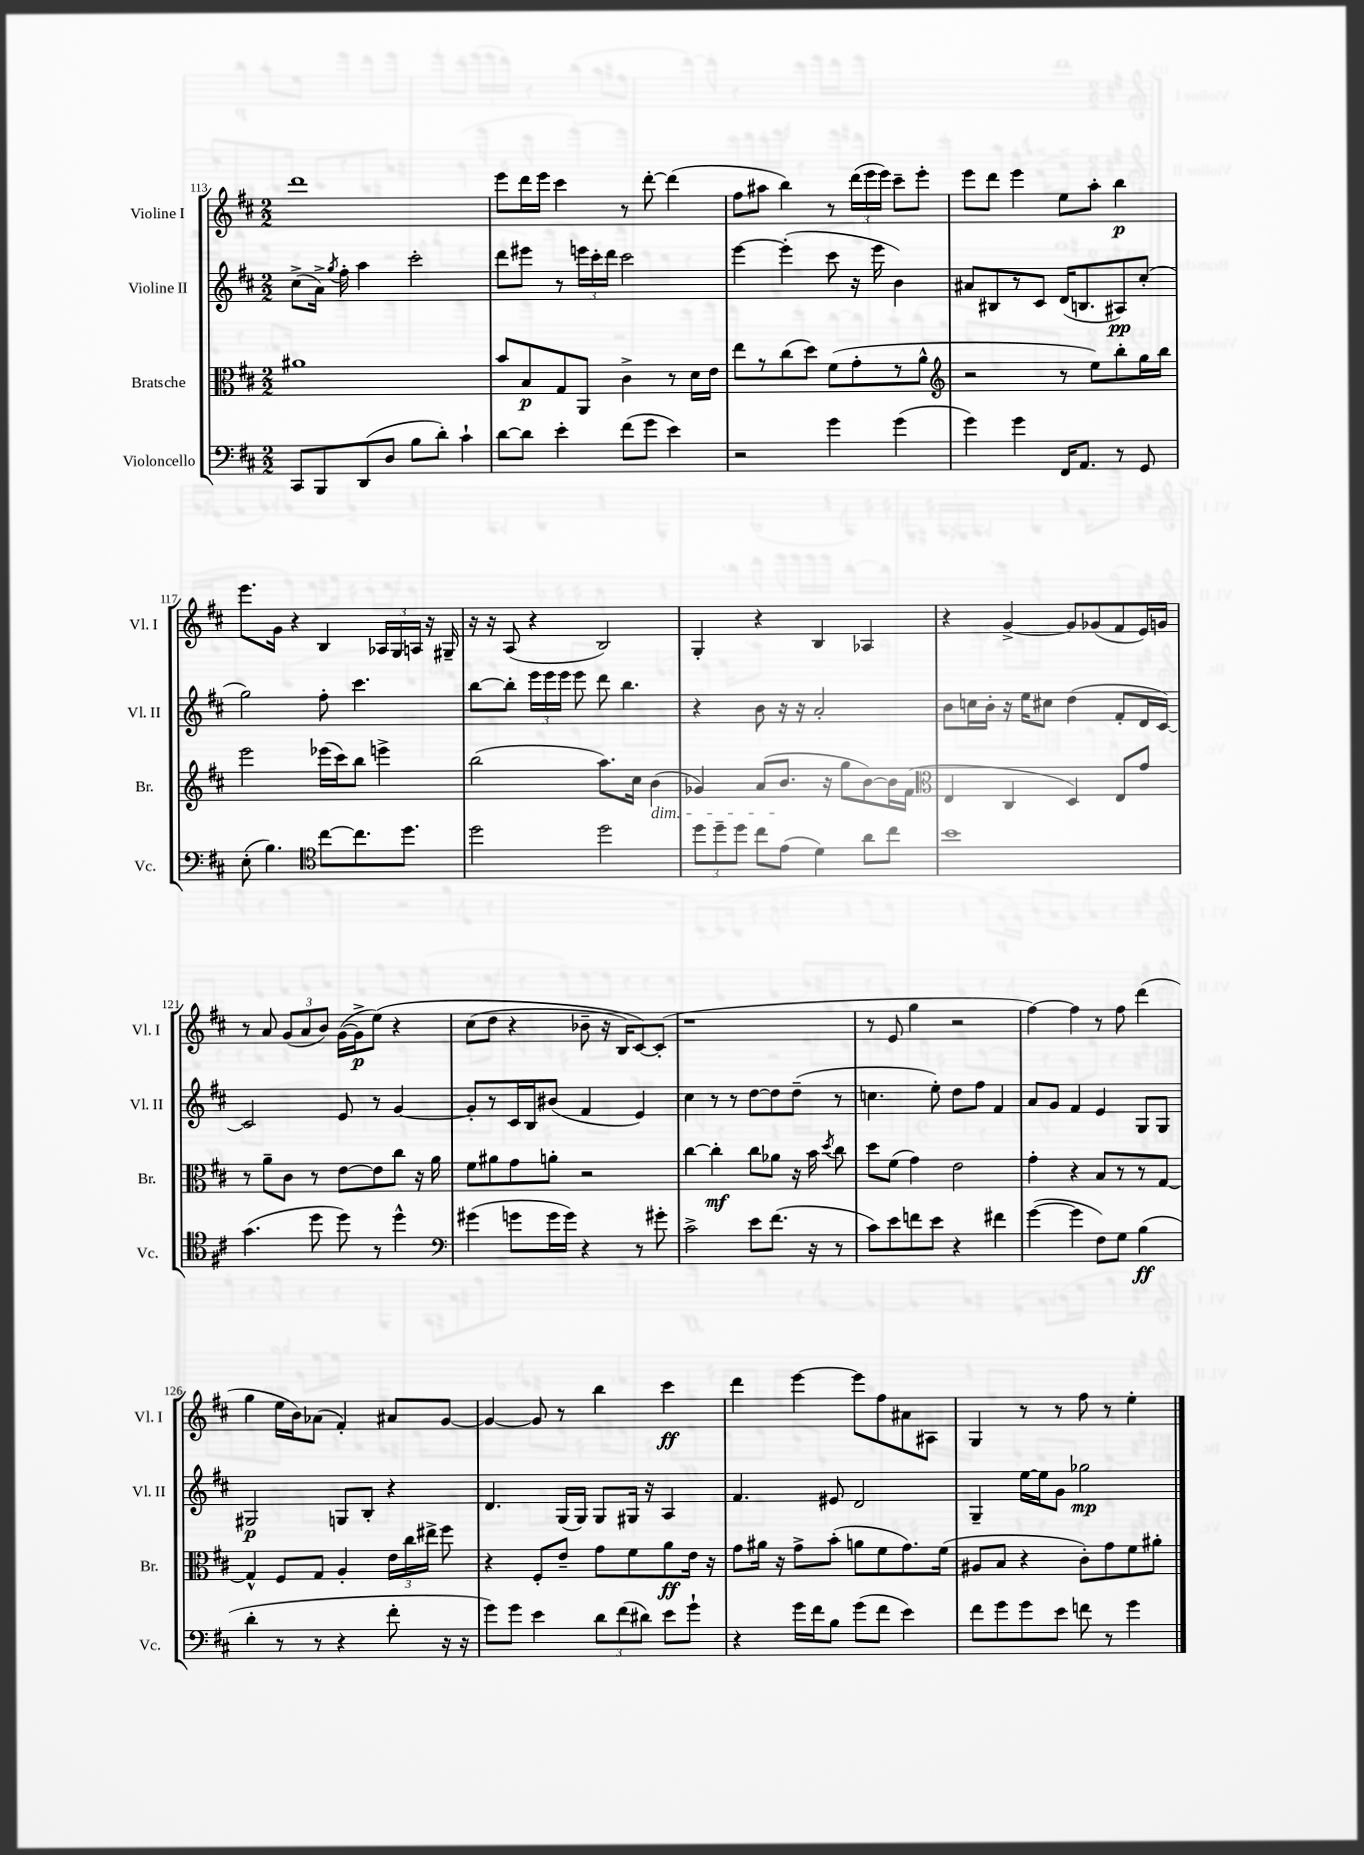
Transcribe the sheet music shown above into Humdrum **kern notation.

**kern	**kern	**kern	**kern
*staff4	*staff3	*staff2	*staff1
*clefF4	*clefC3	*clefG2	*clefG2
*k[f#c#]	*k[f#c#]	*k[f#c#]	*k[f#c#]
*M2/2	*M2/2	*M2/2	*M2/2
8CC#	1a#	(8cc#^	1ddd
8BBB	.	16a^)	.
.	.	8qgg	.
.	.	16ff#'	.
(8DD	.	4aa	.
8D	.	.	.
8B	.	2ccc#'	.
8d')	.	.	.
4c#`	.	.	.
=	=	=	=
[8d	8b	8ddd	8eee
8d]	8B	8eee#	16ddd
.	.	.	16eee
4e'	8G	8r	4ccc#
.	8AA	24eee	.
.	.	24ccc#'	.
.	.	24ddd	.
(8f#	4c#^	2ccc#	8r
8g	.	.	[8ddd'
4e)	8r	.	(4ddd]
.	16d	.	.
.	16e	.	.
=	=	=	=
2r	8ee	[4eee	8ff#
.	8r	.	8aa#
.	(8cc#	(4eee']	4bb)
.	8dd)	.	.
4g	(8f#	8ccc#	8r
.	8g'	16r	(24ddd
.	.	.	24eee
.	.	16eee	.
.	.	.	24eee)
(4g	8r	4b)	8ccc#~
.	8a^^	.	8eee'
=	=	=	=
*	*clefG2	*	*
4g)	2r	8a#	8eee
.	.	8B#	8ddd
4g	.	8r	4eee
.	.	8c#	.
16FF#	8r	(16d	8ee
8.AA	.	8.B	.
.	8ee)	.	8aa'
8r	8bb'	8A#)	4bb
8GG	16gg	(8cc#'	.
.	16bb	.	.
=	=	=	=
(8E'	2eee	2gg)	8.eee
4.B)	.	.	.
.	.	.	16g
.	.	.	4r
*clefC4	*	*	*
[8cc#	(16eee-	8ff#'	4B
.	16ccc#)	.	.
8.cc#]	8bb	4.ccc#	.
.	4eee^	.	24A-
.	.	.	24G
8.dd	.	.	.
.	.	.	24A
.	.	.	16r
.	.	.	16G#~
=	=	=	=
2dd	(2bb	[8bb	16r
.	.	.	16r
.	.	8bb']	(8A
.	.	24eee	4r
.	.	24eee	.
.	.	24eee	.
.	.	8eee	.
2dd	8.aa)	8ddd	2B)
.	.	4.bb	.
.	16cc#	.	.
.	(4b	.	.
=	=	=	=
12dd	4g-)	4r	4G'
12dd~	.	.	.
12dd	.	.	.
8cc#	(8a	8b	4r
(8e	8.b	16r	.
.	.	16r	.
4d)	.	2a'	4B
.	16r	.	.
.	8gg	.	.
8a	[8b)	.	4A-
8cc#	16b]	.	.
.	(16f#	.	.
=	=	=	=
*	*clefC3	*	*
1b	4E	8b	4r
.	.	16cc	.
.	.	16b'	.
.	4C#	16r	[4g^
.	.	16ee	.
.	.	8cc#	.
.	4D)	(4dd	8g]
.	.	.	(8g-
.	8E	8f#'	8f#
.	8g	16d	16e)
.	.	[16c#)	16g
=	=	=	=
(4.g	8r	2c#]	8r
.	8a~	.	8a
.	8c#	.	(12g
.	.	.	12a
8dd	8r	.	.
.	.	.	12b)
8dd)	[8e	8e	([16g
.	.	.	16g^]
8r	8e]	8r	&(8ee)
4dd^^	8cc#	[4g	4r
.	16r	.	.
.	16a	.	.
=	=	=	=
*clefF4	*	*	*
(4g#	8f#	8g']	(8cc#
.	8a#	8r	8dd
8g	8g	16c#	4r
.	.	16B	.
16g	8a'	(8b#	.
16g)	.	.	.
4r	2r	4f#	8b-~
.	.	.	16r
.	.	.	16B)
8r	.	4e)	[8c#&)
8g#'	.	.	(8c#']
=	=	=	=
2c#^	[4cc#	4cc#	1r
.	4cc#']	8r	.
.	.	8r	.
8e	8cc#	[8dd	.
(8.f#	8a-	8dd]	.
.	16r	(8dd~	.
16r	16b	.	.
.	8qdd	.	.
8r	8cc#	8r	.
=	=	=	=
8c#)	8dd	4.cc	8r
8e	(8f#	.	8e
8f	4g)	.	4gg
8e	.	8ee')	.
4r	2e	8dd	2r
.	.	8ff#	.
4f#	.	4f#	.
=	=	=	=
([4g	4g'	8a	[4ff#)
.	.	8g	.
4g]	4r	4f#	4ff#]
8F#)	8B	4e	8r
8G	8r	.	8ff#
(4B	8r	8G	(4ddd
.	[8G	8G	.
=	=	=	=
4d'	4G^^]	2G#	4gg
8r	8F#	.	16ee
.	.	.	16b)
8r	8G	.	(8a-
4r	4A'	8G	4f#')
.	.	8B'	.
8f#'	24e	4r	8a#
.	24cc#	.	.
.	24ee#^	.	.
16r	8ff#	.	[8g
16r	.	.	.
=	=	=	=
8g)	4r	4.d	4g_
8g	.	.	.
4e	8F#'	.	8g]
.	8e~	(16G	8r
.	.	16G)	.
12d	8g	8G	4bb
(12f#	.	.	.
.	8f#	16G#	.
12d#)	.	.	.
.	.	16r	.
8e	8a	4A	4ccc#
8g`	16e	.	.
.	16r	.	.
=	=	=	=
4r	8g	4.f#	4ddd
.	16a#	.	.
.	16r	.	.
16g	8g^	.	[4eee
16f#	.	.	.
8B	(8b'	8e#	.
(8g	8a	2d	8eee]
8f#	8f#	.	8ff#
4e)	8.g)	.	8a#
.	.	.	8A#
.	(16f#	.	.
=	=	=	=
8f#	8A#	4G~	4G
8g	8B	.	.
8g	4r	[16ee	8r
.	.	16ee]	.
8e	.	8g	8r
8f	8c#')	2gg-	8ff#
8r	8g	.	8r
4g	8f#	.	4ee'
.	8a#'	.	.
==	==	==	==
*-	*-	*-	*-
